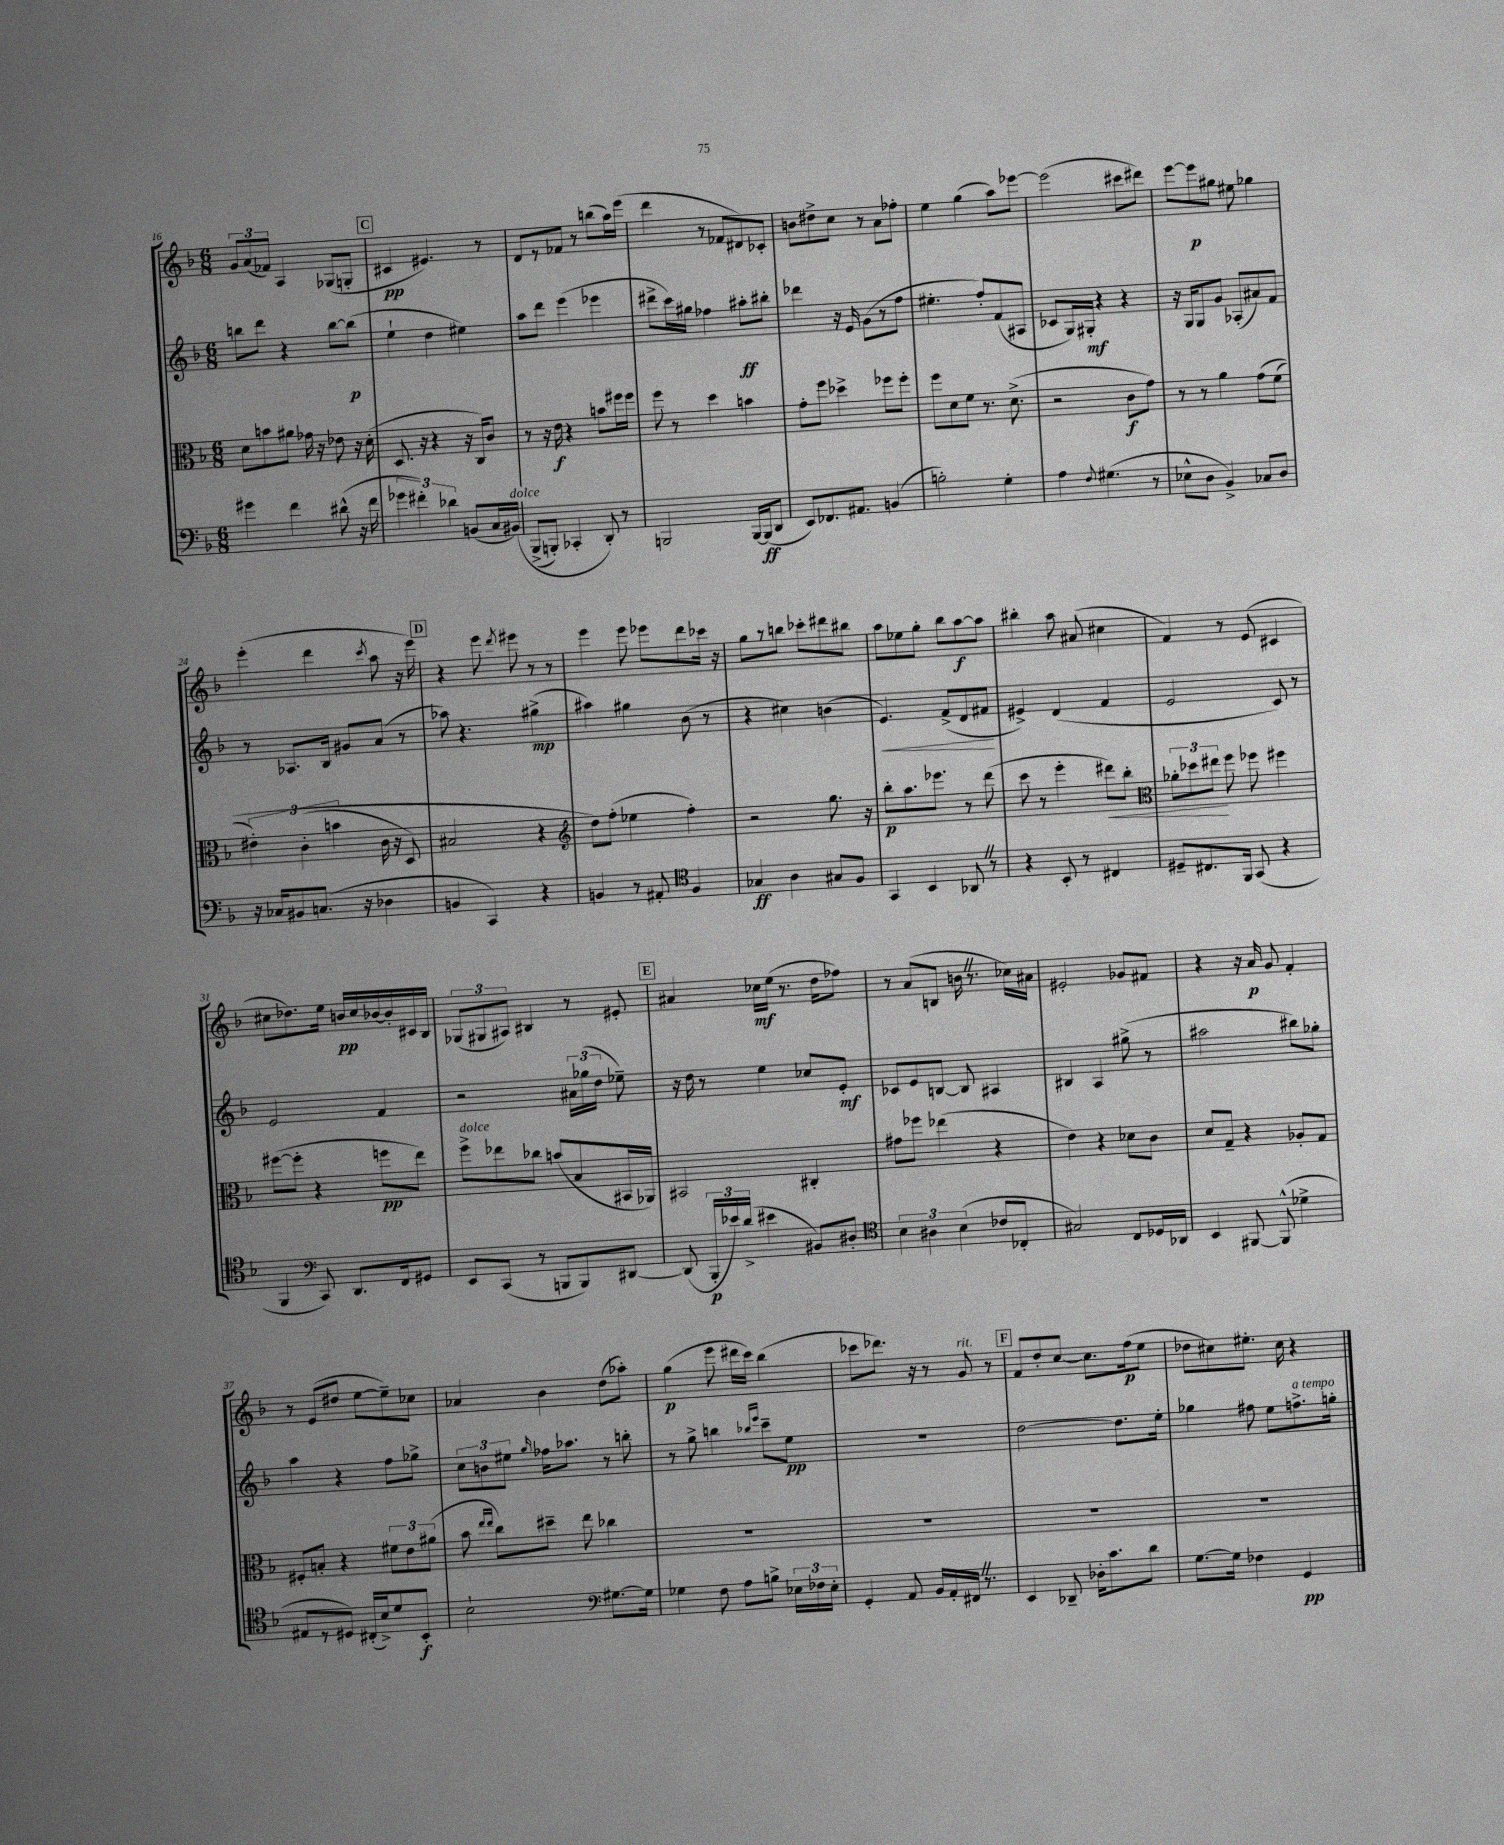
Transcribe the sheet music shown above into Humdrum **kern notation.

**kern	**dynam	**kern	**dynam	**kern	**dynam	**kern	**dynam
*part4	*part4	*part3	*part3	*part2	*part2	*part1	*part1
*staff4	*staff4	*staff3	*staff3	*staff2	*staff2	*staff1	*staff1
*clefF4	*	*clefC3	*	*clefG2	*	*clefG2	*
*k[b-]	*	*k[b-]	*	*k[b-]	*	*k[b-]	*
*M6/8	*	*M6/8	*	*M6/8	*	*M6/8	*
=16	=16	=16	=16	=16	=16	=16	=16
4g#X\	.	8d\L	.	8bbn\L	.	12g/L	.
.	.	.	.	.	.	(12a/	.
.	.	8bn\	.	8ddd\J	.	.	.
.	.	.	.	.	.	12f-X/J)	.
4f\	.	8a#X\J	.	4r	.	4A/	.
.	.	16g-X\	.	.	.	.	.
.	.	16r	.	.	.	.	.
(8d#X^^\	.	8e-X\	.	[8bb\L	.	(8G-X/L	.
16r	.	16r	.	(8bb\J]	p	8Gn'/J	.
16f\	.	(16d'\	.	.	.	.	.
!!LO:REH:place=s1:t=C
=17	=17	=17	=17	=17	=17	=17	=17
6g-X\	.	8.D/	.	4ee`\	.	4c#X/	pp
6f#X'\)	.	.	.	.	.	.	.
.	.	16r	.	.	.	.	.
.	.	4r	.	4dd\	.	4.e#X/)	.
6d-X\	.	.	.	.	.	.	.
(8BBn/L	.	16r	.	4ee#X\)	.	.	.
.	.	16C/KL)	.	.	.	.	.
16C/L	.	8c/J	.	.	.	8r	.
!LO:TX:a:i:t=dolce	!	!	!	!	!	!	!
(16BB#X/JJ)	.	.	.	.	.	.	.
=18	=18	=18	=18	=18	=18	=18	=18
(8BBB-^/L	.	8r	.	8aa\L	.	8d/L	.
8BBBn'/J)	.	16r	.	8ddd\J	.	8r	.
.	.	16e\	f	.	.	.	.
4CC-X'/	.	4r	.	(4eee\	.	8f-X/J	.
.	.	.	.	.	.	8r	.
8DD'/)	.	8bn\L	.	4eee-X\	.	(8bbn\L	.
8r	.	16ff#X\L	.	.	.	16aa\L)	.
.	.	16ff#\JJ	.	.	.	(16eee\JJ	.
=19	=19	=19	=19	=19	=19	=19	=19
2BBBn/	.	8ff\	.	8ddd#X^\L	.	4ddd\	.
.	.	8r	.	16ccc\L)	.	.	.
.	.	.	.	16gg#X\JJ	.	.	.
.	.	4dd\	.	4ff-X\	.	8r	.
.	.	.	.	.	.	8f-X/L	.
[16BBB/LL	.	4bn\	.	8aa#X'\L	ff	8d#X/)	.
(16BBB/J]	ff	.	.	.	.	.	.
8DD/J	.	.	.	8bb#X'\J	.	8c-X'/J	.
=20	=20	=20	=20	=20	=20	=20	=20
8EE/L)	.	8g'\L	.	4ddd-X\	.	8bn\L	.
8.FF-X/	.	8ff\J	.	.	.	8dd#X^\	.
.	.	4dd-X^\	.	16r	.	8cc\J	.
8.AA#X/J	.	.	.	16e/	.	.	.
.	.	.	.	(8g\L	.	8r	.
(4BBn/	.	8ff-X\L	.	8r	.	8a\L	.
.	.	8ff-'\J	.	8ff\J	.	8ff-X'\J	.
=21	=21	=21	=21	=21	=21	=21	=21
2Bn'\)	.	8ff\L	.	4.ee#X'\	.	4ee\	.
.	.	8d\	.	.	.	.	.
.	.	8f\J	.	.	.	(4gg\	.
.	.	8.r	.	8ff'/L)	.	.	.
4G'\	.	.	.	(8f/	.	8aa\L)	.
.	.	(8.d^\	.	.	.	.	.
.	.	.	.	8A#X/J	.	[8eee-X\J	.
=22	=22	=22	=22	=22	=22	=22	=22
4A\	.	2r	.	8c-X/L	.	(2eee-\]	.
.	.	.	.	16G/L)	.	.	.
.	.	.	.	16G#X'/JJ	mf	.	.
8qqF/	.	.	.	.	.	.	.
(4.G#X\	.	.	.	4r	.	.	.
.	.	8c\L	f	4r	.	8ccc#X\L	.
8r	.	8g\J)	.	.	.	8ddd#X\J)	.
=23	=23	=23	=23	=23	=23	=23	=23
8E-X^^\L	.	8r	.	16r	.	[8eee\L	.
.	.	.	.	16G/KL	.	.	.
8D\J	.	8r	.	8G/	.	8eee\]	p
4BB-^/)	.	4a\	.	8g/J	.	8gg#X\J	.
.	.	.	.	(8A-X'/L	.	8ee#X\	.
8C-X/L	.	(8g\L	.	8a#X/)	.	4gg-X\	.
8D/J	.	(8f\J	.	8f/J	.	.	.
!!LO:LB:g=z
=24	=24	=24	=24	=24	=24	=24	=24
16r	.	6e#X'\)	.	8r	.	(4eee'\	.
16C-X/KL	.	.	.	.	.	.	.
8BB#X/	.	.	.	8.A-X/L	.	.	.
.	.	(6c'\	.	.	.	.	.
(8.Cn/J	.	.	.	.	.	4ddd\	.
.	.	.	.	16B-/Jk	.	.	.
.	.	6bn\	.	.	.	.	.
.	.	.	.	8g#X/L	.	.	.
16r	.	.	.	.	.	.	.
.	.	.	.	.	.	8qccc/	.
4D-X\	.	16c\	.	(8a/J	.	8aa\	.
.	.	16r	.	.	.	.	.
.	.	8D/)	.	8r	.	16r	.
.	.	.	.	.	.	16eee\)	.
!!LO:REH:place=s1:t=D
=25	=25	=25	=25	=25	=25	=25	=25
4BBn/	.	2B#X/	.	8aa-X\)	.	4r	.
.	.	.	.	4.r	.	.	.
4CC/)	.	.	.	.	.	8eee\	.
.	.	.	.	.	.	8qddd/	.
.	.	.	.	.	.	8eee#X\	.
4r	.	4r	.	(4gg#X^\	mp	8r	.
.	.	.	.	.	.	8r	.
=26	=26	=26	=26	=26	=26	=26	=26
*	*	*clefG2	*	*	*	*	*
4BBn/	.	8dd\L)	.	4aa#X\)	.	4eee\	.
.	.	(8ff'\J	.	.	.	.	.
8r	.	4ee-X\	.	4gg#X\	.	8eee\	.
8AA#X'/	.	.	.	.	.	8eee-X\L	.
*clefC4	*	*	*	*	*	*	*
4F/	.	4ff'\)	.	(8b-\	.	8ddd\	.
.	.	.	.	8r	.	16ccc-X\Jk	.
.	.	.	.	.	.	16r	.
=27	=27	=27	=27	=27	=27	=27	=27
4G-X/	ff	2r	.	4r	.	8gg\L	.
.	.	.	.	.	.	8r	.
4A\	.	.	.	4cc#X\)	.	8bbn\J	.
.	.	.	.	.	.	8ccc-X'\L	.
8G#X/L	.	8.gg\	.	(4bn\	.	8ddd#X\	.
8F/J	.	.	.	.	.	8bb#X\J	.
.	.	16r	.	.	.	.	.
=28	=28	=28	=28	=28	=28	=28	=28
!	!	!	!	!	!LO:HP:b	!	!
4GG/	.	8bb-'\L	p	4.e/)	<	8aa\L	.
.	.	8.aa\	.	.	.	8ee-X\	.
4BB-/	.	.	.	.	.	8gg'\J	.
.	.	8.eee-X\J	.	.	.	.	.
.	.	.	.	(8f^/L	.	8bb-\L	.
8AA-XZ/	.	8r	.	8d/	.	[8aa\	f
8r	.	(8ddd\	.	8f#X/J	.	8aa\J]	.
.	.	.	.	.	[	.	.
=29	=29	=29	=29	=29	=29	=29	=29
4r	.	8ccc\	.	4e#X^/)	.	4bb#X'\	.
.	.	8r	.	.	.	.	.
8BB-'/	.	4eee'\	.	(4d/	.	8aa\	.
8r	.	.	.	.	.	(8a#X/	.
!	!	!	!LO:HP:b	!	!	!	!
4C#X/	.	8ddd#X\L)	<	4f/	.	4cc#X\	.
.	.	8bb-'\J	.	.	.	.	.
=30	=30	=30	=30	=30	=30	=30	=30
*	*	*clefC3	*	*	*	*	*
8D#X~/L	.	12a-X'\L	.	2e/	.	4f/)	.
.	.	12dd-X\	.	.	.	.	.
8.C#X/	.	.	.	.	.	.	.
.	.	12ee#X\J	.	.	.	.	.
.	.	8ff\	[	.	.	8r	.
16FF/Jk	.	.	.	.	.	.	.
(8GG/	.	8ff-X\	.	.	.	(8e/	.
4r	.	4ff#X\	.	8c/)	.	4c#X/	.
.	.	.	.	8r	.	.	.
!!LO:LB:g=z
=31	=31	=31	=31	=31	=31	=31	=31
4FF/	.	([8ff#X\L	.	2e/	.	8cc#X\L	.
.	.	8ff#'\J]	.	.	.	8.dd-X\)	.
*clefF4	*	*	*	*	*	*	*
8CC/)	.	4r	.	.	.	.	.
.	.	.	.	.	.	16ee\Jk	.
8.DD/L	.	.	.	.	.	16bn/LL	pp
.	.	.	.	.	.	16cc#/	.
.	.	8ffn\L	pp	4f/	.	[16b-X/	.
16FF/k	.	.	.	.	.	16b-'/]	.
8GG#X/J	.	8ee\J)	.	.	.	16c#X/	.
.	.	.	.	.	.	16B-/JJ	.
=32	=32	=32	=32	=32	=32	=32	=32
!	!	!LO:TX:a:i:t=dolce	!	!	!	!	!
8EE/L	.	8ff^\L	.	2r	.	(12G-X/L	.
.	.	.	.	.	.	12G#X/	.
(8CC/J	.	8ee-X\	.	.	.	.	.
.	.	.	.	.	.	12A#X/J)	.
8r	.	8cc-X\J	.	.	.	4B#X/	.
8BBBn/L	.	(8bn/L	.	.	.	.	.
8BBB/)	.	8B-/	.	24a#X\LL	.	8r	.
.	.	.	.	(24gg-X\	.	.	.
.	.	.	.	24dd\JJ	.	.	.
[8DD#X/J	.	16BB#X/L	.	8ee-X~\)	.	8e#X'/	.
.	.	16AA-X/JJ)	.	.	.	.	.
!!LO:REH:place=s1:t=E
=33	=33	=33	=33	=33	=33	=33	=33
(8DD#/]	.	2BB#X/	.	16r	.	4a#X/	.
.	.	.	.	16dd\	.	.	.
24BBB-'/LL	p	.	.	8r	.	.	.
24e-X/)	.	.	.	.	.	.	.
(24d^/JJ	.	.	.	.	.	.	.
4e#X\	.	.	.	4ee\	.	16cc-X\LL	mf
.	.	.	.	.	.	(16ee\JJ	.
.	.	.	.	.	.	8.r	.
8BB#X/L)	.	4C#X'/	.	8cc-X/L	.	.	.
.	.	.	.	.	.	16dd\KL	.
8D#X'/J	.	.	.	8e'/J	mf	8ff-X\J)	.
=34	=34	=34	=34	=34	=34	=34	=34
*clefC4	*	*	*	*	*	*	*
6B-\	.	8g#X\L	.	8c-X/L	.	8r	.
.	.	8ff-X\J	.	8e/	.	(8a/L	.
6A#X\	.	.	.	.	.	.	.
.	.	(4ee-X\	.	[8Bn/J	.	8Bn/J	.
(6B-\	.	.	.	.	.	.	.
.	.	.	.	8B/]	.	16bnZ\	.
.	.	.	.	.	.	8.r	.
8c-X/L	.	4r	.	4A#X/	.	.	.
8C-X'/J	.	.	.	.	.	16cc-X\LL)	.
.	.	.	.	.	.	16a#X\JJ	.
=35	=35	=35	=35	=35	=35	=35	=35
2G#X/)	.	4e\)	.	4B#X/	.	2e#X'/	.
.	.	4r	.	4A/	.	.	.
8C/L	.	8d-X\L	.	(8gg#X^\	.	8g-X/L	.
16D-X/L	.	8c\J	.	8r	.	8f#X/J	.
16AA-X/JJ	.	.	.	.	.	.	.
=36	=36	=36	=36	=36	=36	=36	=36
4BB-/	.	8d/L	.	2aa#X\	.	4r	.
.	.	8G~/J	.	.	.	.	.
[8FF#X/	.	4r	.	.	.	16r	.
.	.	.	.	.	.	16a/	p
(8FF#^^/]	.	.	.	.	.	8g/	.
4d-X^\	.	8A-X'/L	.	8bb#X\L)	.	4f'/	.
.	.	8G/J	.	8gg-X'\J	.	.	.
!!LO:LB:g=z
=37	=37	=37	=37	=37	=37	=37	=37
8E#X/L	.	8F#X'/L	.	4aa\	.	8r	.
8r	.	8Bn'/J	.	.	.	(8e/L	.
8D#X/J)	.	4r	.	4r	.	8dd#X/J	.
(16C#X'/LL	.	.	.	.	.	[8ee\L	.
16B-^/J)	.	.	.	.	.	.	.
8d/	.	12f#X\L	.	8ff\L	.	8ee~\])	.
.	.	12e\	.	.	.	.	.
8BB-'/J	f	.	.	8gg-X^\J	.	8cc-X\J	.
.	.	(12a#X\J	.	.	.	.	.
=38	=38	=38	=38	=38	=38	=38	=38
2B-`\	.	8b-\	.	12cc\L	.	4a-X/	.
.	.	.	.	12bn\	.	.	.
.	.	16qqee/LL	.	.	.	.	.
.	.	16qqee/JJ	.	.	.	.	.
.	.	8cc\L)	.	.	.	.	.
.	.	.	.	12ee#X\J	.	.	.
.	.	.	.	16qqgg/	.	.	.
.	.	8dd#X~\J	.	16ff-X\KL	.	4b-\	.
.	.	.	.	8.aa-X\J	.	.	.
.	.	8ee\	.	.	.	.	.
*clefF4	*	*	*	*	*	*	*
[8.G#X\L	.	4cc-X\	.	8r	.	(8dd\L	.
.	.	.	.	8bbn'\	.	8aa-X'\J)	.
16G#\Jk]	.	.	.	.	.	.	.
=39	=39	=39	=39	=39	=39	=39	=39
4G-X\	.	2.r	.	8r	.	(4gg\	p
.	.	.	.	8gg^\	.	.	.
8F\	.	.	.	4bbn\	.	8eee\	.
8A\L	.	.	.	.	.	16ddd#X\LL	.
.	.	.	.	.	.	16ccc\JJ)	.
.	.	.	.	16qqbb-X/LL	.	.	.
.	.	.	.	16qqeee/JJ	.	.	.
8Bn^\J	.	.	.	8ccc~\L	.	(4bb-\	.
24E-X\LL	.	.	.	8ee\J	pp	.	.
24F-X\	.	.	.	.	.	.	.
24E-'\JJ	.	.	.	.	.	.	.
=40	=40	=40	=40	=40	=40	=40	=40
4GG'/	.	2.r	.	2.r	.	8ccc-X\L	.
.	.	.	.	.	.	8.ddd-X\J)	.
8AA/	.	.	.	.	.	.	.
.	.	.	.	.	.	16r	.
16BB-/LL	.	.	.	.	.	8r	.
16AA'/	.	.	.	.	.	.	.
!	!	!	!	!	!	!LO:TX:a:i:t=rit.	!
16FF#XZ/JJ	.	.	.	.	.	8g/	.
8.r	.	.	.	.	.	.	.
.	.	.	.	.	.	8r	.
!!LO:REH:place=s1:t=F
=41	=41	=41	=41	=41	=41	=41	=41
4EE/	.	2.r	.	[2dd\	.	8f/L	.
.	.	.	.	.	.	8dd'/	.
8DD-X~/	.	.	.	.	.	[8cc/J	.
16D-X'\KL	.	.	.	.	.	8.cc\L]	.
8.c\	.	.	.	.	.	.	.
.	.	.	.	8.dd\L]	.	.	.
.	.	.	.	.	.	(16ff\k	p
8d\J	.	.	.	.	.	8ee\J	.
.	.	.	.	16ee'\Jk	.	.	.
=42	=42	=42	=42	=42	=42	=42	=42
[8.G\L	.	2.r	.	4gg-X\	.	8dd-X\L	.
.	.	.	.	.	.	8cc#X\)	.
16G\Jk]	.	.	.	.	.	.	.
4F-X\	.	.	.	8ff#X\	.	8.ee#X'\J	.
.	.	.	.	8ee\L	.	.	.
.	.	.	.	.	.	16cc#\	.
!	!	!	!	!LO:TX:a:i:t=a tempo	!	!	!
4GG/	pp	.	.	8.ffn^\	.	4r	.
.	.	.	.	16ggn'\Jk	.	.	.
==	==	==	==	==	==	==	==
*-	*-	*-	*-	*-	*-	*-	*-
